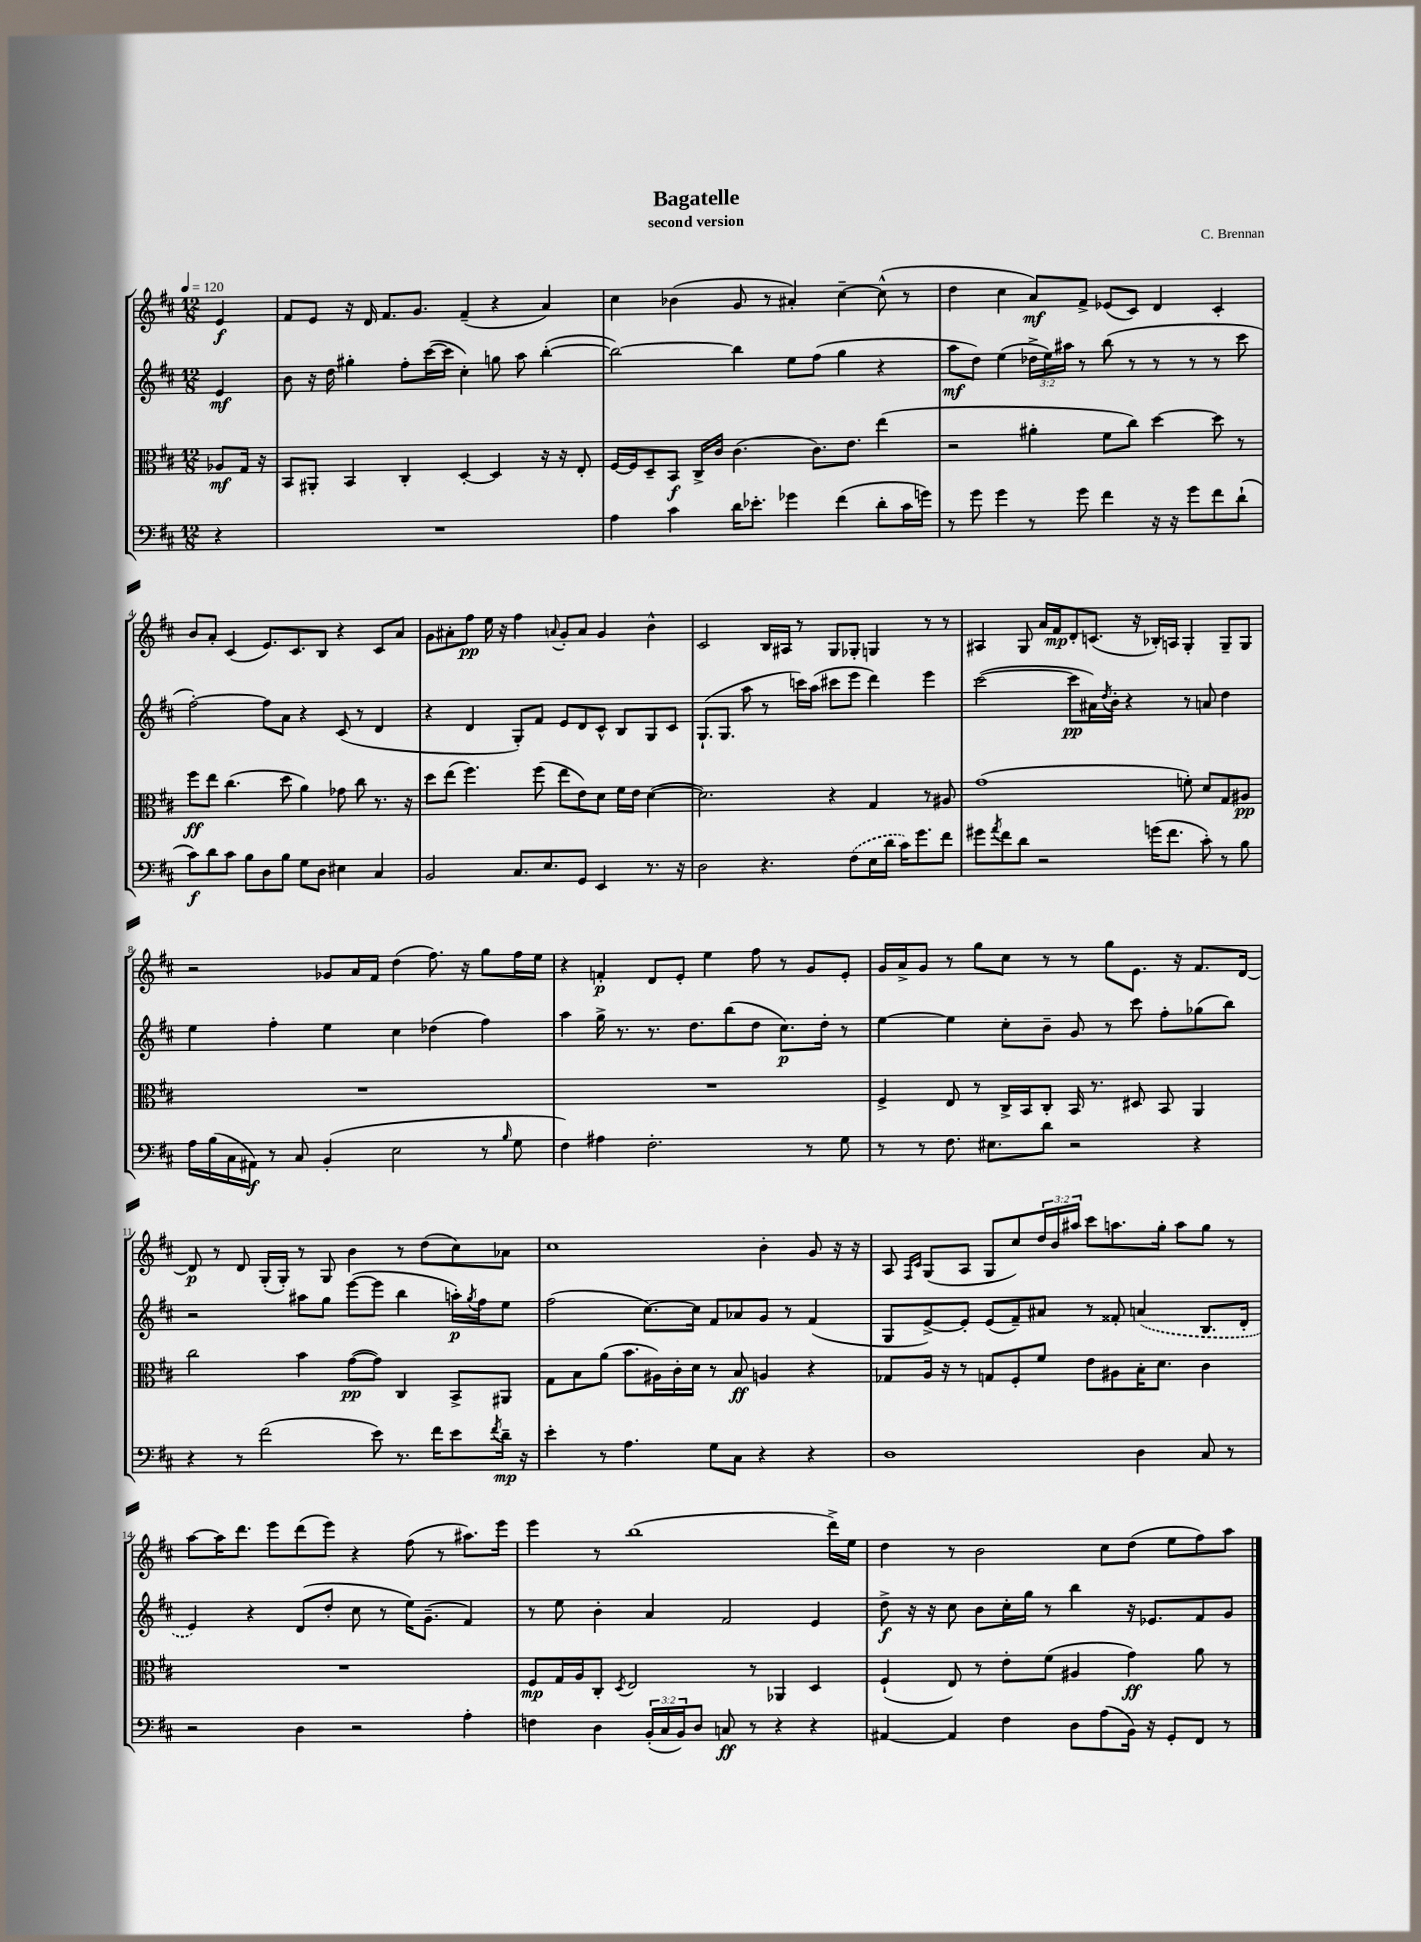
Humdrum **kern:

**kern	**kern	**kern	**kern
*staff4	*staff3	*staff2	*staff1
*clefF4	*clefC3	*clefG2	*clefG2
*k[f#c#]	*k[f#c#]	*k[f#c#]	*k[f#c#]
*M12/8	*M12/8	*M12/8	*M12/8
*MM120	*MM120	*MM120	*MM120
4r	8A-	4e	4e
.	16G	.	.
.	16r	.	.
=	=	=	=
1.r	8BB	8b	8f#
.	8AA#'	16r	8e
.	.	16dd	.
.	4BB	4gg#'	16r
.	.	.	16d
.	.	.	8.f#
.	4C#'	8ff#'	.
.	.	.	8.g
.	.	([16ccc#	.
.	.	16ccc#]	.
.	[4D'	4cc#')	(4f#~
.	4D]	8gg	4r
.	.	8aa	.
.	16r	([4bb'	4a)
.	16r	.	.
.	8E'	.	.
=	=	=	=
4A	[16F#	2bb_)	4cc#
.	16F#]	.	.
.	8D~	.	.
4c#	8BB	.	(4b-
.	16C#^	.	.
.	16c#	.	.
16d	(4.c#	4bb]	8g
8.e-'	.	.	.
.	.	.	8r
4g-	.	8ee	4a#')
.	8.c#)	(8ff#	.
(4f#	.	4gg	[4cc#~
.	8.e	.	.
8d'	(4ee	4r	(8cc#^^]
16c#	.	.	8r
16g)	.	.	.
=	=	=	=
8r	2r	8aa	4dd
8g	.	8dd)	.
4g	.	(4ee	4cc#
8r	4a#'	24dd-^	8a)
.	.	24ee)	.
.	.	24aa#	.
8g	.	8r	8f#^
4f#	8f#	(8bb	(8e-
.	8cc#)	8r	8c#)
16r	[4dd	8r	4d
16r	.	.	.
8g	.	8r	.
8f#	8dd]	8r	4c#'
(8d`	8r	8ccc#	.
=	=	=	=
8c#)	8ff#	[2ff#')	8b
8d	8ee	.	8a'
8c#	(4.cc#	.	(4c#
8B	.	.	.
8D	.	8ff#]	8.e)
8B	8dd	8a	.
.	.	.	8.c#
8G	4a)	4r	.
8D	.	.	8B
4E#	8g-	(8c#	4r
.	8cc#	8r	.
4C#	8.r	4d	8c#
.	.	.	8a
.	16r	.	.
=	=	=	=
2BB	8dd	4r	8g
.	(8ee	.	8a#'
.	4.ff#)	4d	8ff#
.	.	.	16ee
.	.	.	16r
8.C#	.	8G')	4ff#
.	(8ff#	8f#	.
8.E	.	.	.
.	.	.	8qqa
.	8ee	8e	8g'
8GG	8e)	8d	8a
4EE	8d	8c#^^	4g
.	16f#	8B	.
.	16e	.	.
8.r	([4d	8G	4b^^
.	.	8c#	.
16r	.	.	.
=	=	=	=
2D	2.d])	(8.G`	2c#
.	.	8.G	.
.	.	8aa	.
4.r	.	8r	16B
.	.	.	16A#
.	.	16ccc)	8r
.	.	(16aa	.
.	4r	8ccc#	8G
(8F#	.	8eee	8G-'
16E	4G	4ddd)	4G
16d	.	.	.
16c#)	.	.	.
8.g	.	.	.
.	8r	4eee	8r
8f#	8A#	.	8r
=	=	=	=
8g#	(1g	([2ccc#	4A#
8qa	.	.	.
8f#	.	.	.
8d	.	.	8G
2r	.	.	16a
.	.	.	16f#
.	.	8ccc#]	8d'
.	.	16a#)	(8.c
.	.	8qdd	.
.	.	16b'	.
.	.	4r	.
.	.	.	16r
(16g	.	.	16B-')
8.f#	.	.	16A
.	8f')	8r	4G'
8c#')	8d	8a	.
8r	8G	4dd	8G~
8B	8A#	.	8G
=	=	=	=
16A	1.r	4ee	2r
(16B	.	.	.
16C#	.	.	.
16AA#)	.	.	.
8r	.	4ff#'	.
8C#	.	.	.
(4BB'	.	4ee	8g-
.	.	.	16a
.	.	.	16f#
2E	.	4cc#	(4dd
.	.	(4dd-	8.ff#)
.	.	.	16r
8r	.	4ff#)	8gg
16qqB	.	.	.
8G	.	.	16ff#
.	.	.	16ee
=	=	=	=
4F#)	1.r	4aa	4r
4A#	.	16gg^	4f'
.	.	8.r	.
2.F#'	.	8.r	8d
.	.	.	8e'
.	.	8.dd	.
.	.	.	4ee
.	.	(8bb	.
.	.	8dd	8ff#
.	.	8.cc#)	8r
8r	.	.	8g
.	.	16dd'	.
8G	.	8r	8e'
=	=	=	=
8r	4F#^	[4ee	16g
.	.	.	16a^
8r	.	.	8g
8.F#	8E	4ee]	8r
.	8r	.	8gg
8.E#	.	.	.
.	16C#^	8cc#'	8cc#
.	16BB	.	.
8d	8C#'	8b~	8r
2r	16BB	8g	8r
.	8.r	.	.
.	.	8r	8gg
.	8D#	8ccc#	8.e
.	8BB	8ff#'	.
.	.	.	16r
4r	4AA	(8gg-	8.f#
.	.	8bb)	.
.	.	.	[16d
=	=	=	=
4r	2cc#	2r	8d]
.	.	.	8r
8r	.	.	8d
(2f#	.	.	(16G'
.	.	.	16G')
.	4b	8aa#	8r
.	.	8gg	8G
.	([8g	([8eee	4b
8e)	8g])	8eee]	.
8.r	4C#	4bb	8r
.	.	.	(8dd
16f#	.	.	.
8e	8BB^	16aa')	8cc#)
.	.	8qgg	.
.	.	16ff#	.
8qf#	.	.	.
16d~	8AA#	8ee	8a-
16r	.	.	.
=	=	=	=
4e'	8G	(2ff#	1cc#
.	8B	.	.
8r	(8a	.	.
4.A	8.b	.	.
.	.	[8.cc#)	.
.	16A#)	.	.
.	16c#'	.	.
.	16d	16cc#]	.
8G	8r	8f#	.
8C#	8B	8a-	.
4r	4A	8g	4b'
.	.	8r	.
4r	4r	(4f#	8g
.	.	.	16r
.	.	.	16r
=	=	=	=
1D	8G-	8G	8A
.	.	.	16qqF#
.	.	.	16qqc#
.	16A	[8e^)	(8G
.	16r	.	.
.	8r	8e']	8A
.	8G	(8e	8G
.	8F#'	8f#~)	8cc#)
.	8f#	8a#	24dd
.	.	.	24b
.	.	.	24aa#
.	8e	8r	8ccc#
.	8A#	8f##'	8.aa
4D	16B'	(4a	.
.	8.d	.	16gg'
.	.	.	8aa
8C#	4c#	8.B	8gg
8r	.	.	8r
.	.	16d'	.
=	=	=	=
2r	1.r	4e)	[8aa
.	.	.	16aa]
.	.	.	8.ddd
.	.	4r	.
.	.	.	8eee
4D	.	(8d	(8ddd
.	.	8dd'	8eee)
2r	.	8cc#	4r
.	.	8r	.
.	.	16ee)	(8ff#
.	.	(8.g~	.
.	.	.	8r
4A'	.	4f#)	8.aa#)
.	.	.	16eee
=	=	=	=
4F	8F#	8r	4eee
.	16G	8ee	.
.	16A	.	.
4D	8C#'	4b'	8r
.	8qD	.	.
.	2E	.	(1bb
(24BB'	.	4a	.
24C#	.	.	.
24BB)	.	.	.
8D	.	.	.
8C	.	2f#	.
8r	8r	.	.
4r	4AA-	.	.
4r	4D	4e	.
.	.	.	16ddd^)
.	.	.	16ee
=	=	=	=
[4AA#	(4F#`	8dd^	4dd
.	.	16r	.
.	.	16r	.
4AA#]	8E)	8cc#	8r
.	8r	8b	2b
4F#	8e'	16cc#'	.
.	.	16gg	.
.	(8f#	8r	.
8D	4A#	4bb	.
(8A	.	.	8cc#
16BB)	4g)	16r	(8dd
16r	.	8.e-	.
8GG'	.	.	8ee
8FF#	8a	8f#	8ff#)
8r	8r	8g	8aa
==	==	==	==
*-	*-	*-	*-
